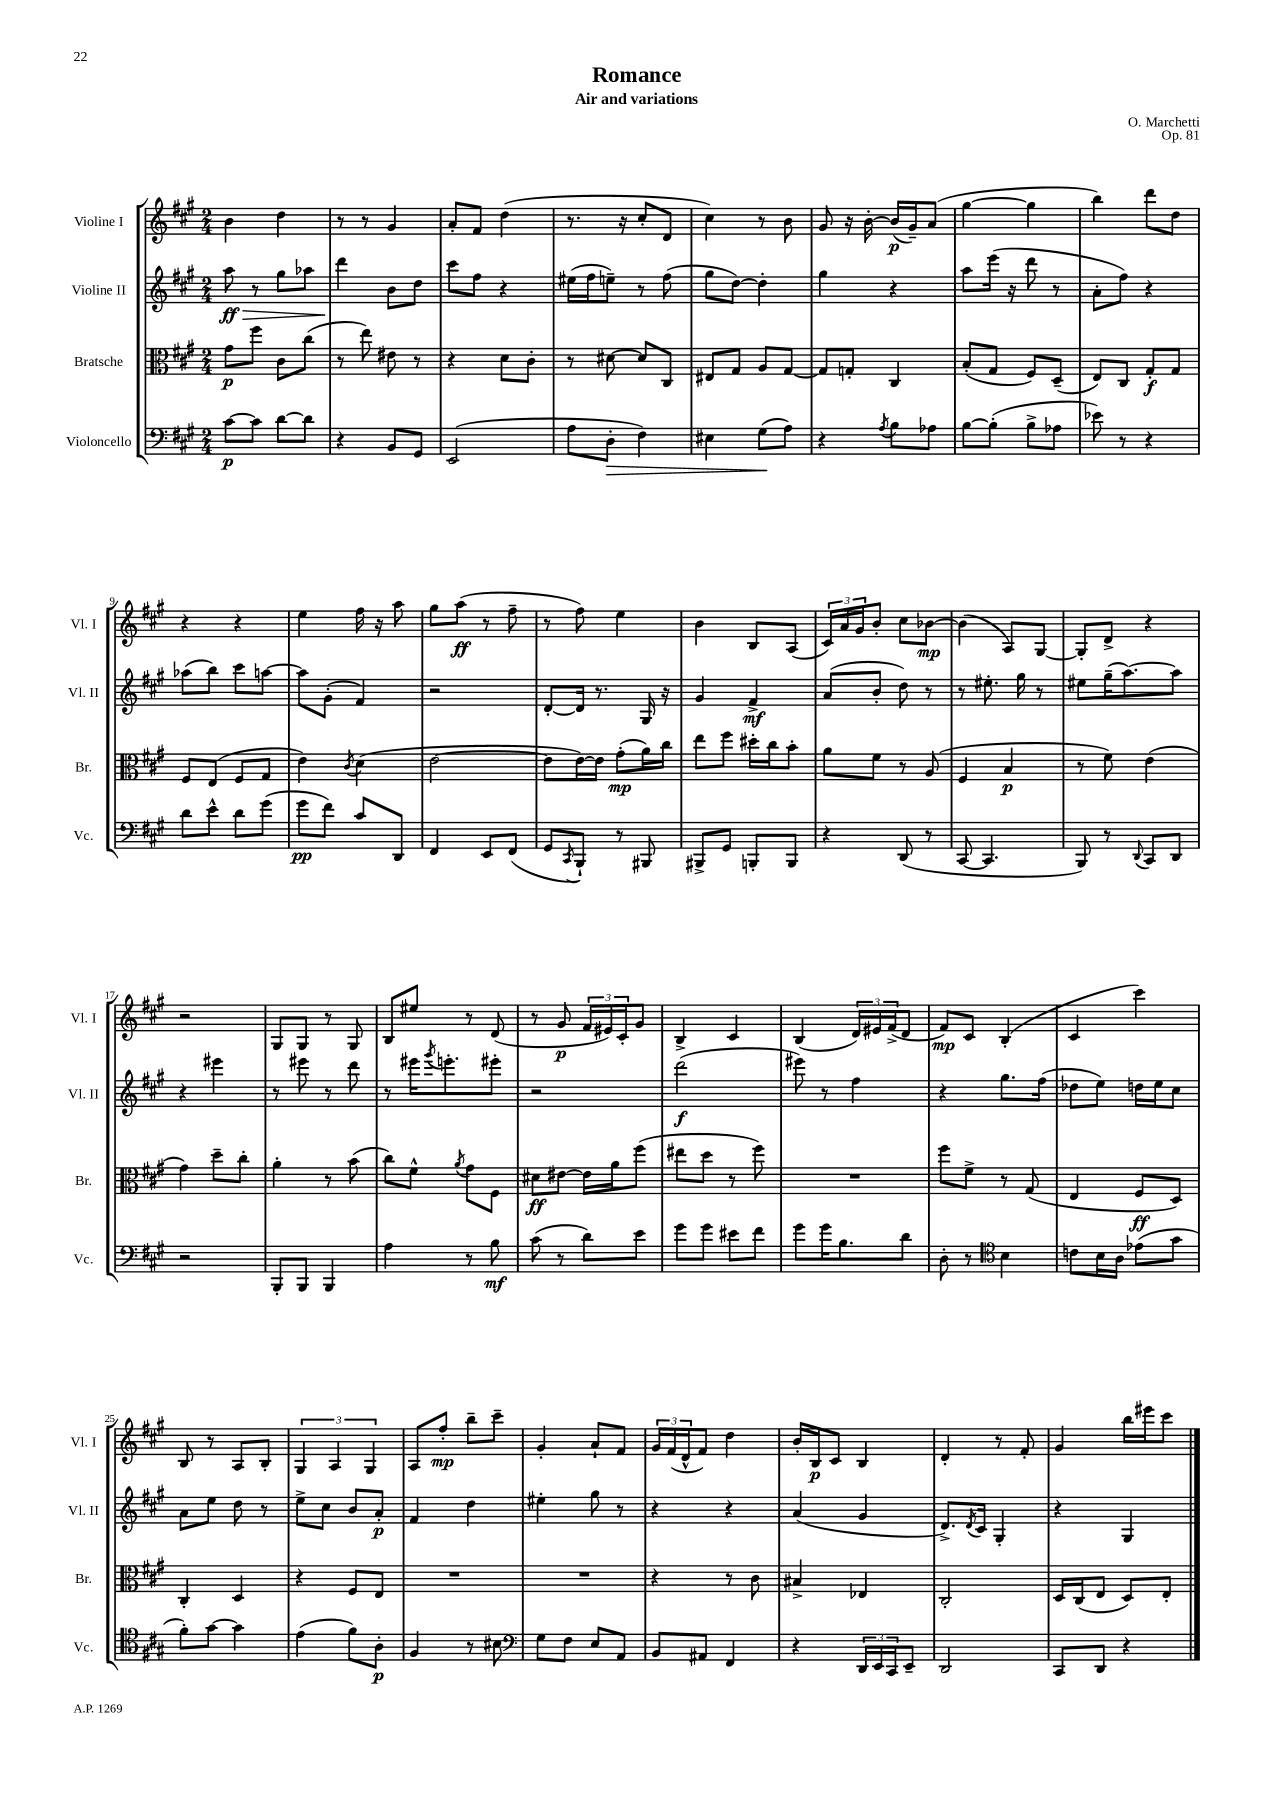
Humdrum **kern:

**kern	**dynam	**kern	**dynam	**kern	**dynam	**kern	**dynam
*part4	*part4	*part3	*part3	*part2	*part2	*part1	*part1
*staff4	*staff4	*staff3	*staff3	*staff2	*staff2	*staff1	*staff1
*I"Violoncello	*	*I"Bratsche	*	*I"Violine II	*	*I"Violine I	*
*I'Vc.	*	*I'Br.	*	*I'Vl. II	*	*I'Vl. I	*
*clefF4	*	*clefC3	*	*clefG2	*	*clefG2	*
*k[f#c#g#]	*	*k[f#c#g#]	*	*k[f#c#g#]	*	*k[f#c#g#]	*
*M2/4	*	*M2/4	*	*M2/4	*	*M2/4	*
=1	=1	=1	=1	=1	=1	=1	=1
!	!	!	!	!	!LO:HP:b	!	!
[8c#\L	p	8g#\L	p	8aa\	> ff	4b\	.
8c#\J]	.	8ff#\J	.	8r	.	.	.
[8d\L	.	8c#\L	.	8gg#\L	.	4dd\	.
8d\J]	.	(8cc#\J	.	8aa-X\J	.	.	.
=2	=2	=2	=2	=2	=2	=2	=2
4r	.	8r	.	4ddd\	.	8r	.
.	.	8ee\)	.	.	.	8r	.
8BB/L	.	8e#X\	.	8b\L	]	4g#/	.
8GG#/J	.	8r	.	8dd\J	.	.	.
=3	=3	=3	=3	=3	=3	=3	=3
(2EE/	.	4r	.	8ccc#\L	.	8a'/L	.
.	.	.	.	8ff#\J	.	8f#/J	.
.	.	8d\L	.	4r	.	(4dd\	.
.	.	8c#'\J	.	.	.	.	.
=4	=4	=4	=4	=4	=4	=4	=4
8A\L	.	8r	.	(16ee#X\LL	.	8.r	.
.	.	.	.	16ff#\J	.	.	.
!	!LO:HP:b	!	!	!	!	!	!
8D'\J	>	[8d#X\	.	8een~\J)	.	.	.
.	.	.	.	.	.	16r	.
4F#\)	.	8d#/L]	.	8r	.	8cc#'/L	.
.	.	8C#/J	.	(8ff#\	.	8d/J	.
=5	=5	=5	=5	=5	=5	=5	=5
4E#X\	.	8E#X/L	.	8gg#\L	.	4cc#\)	.
.	.	8G#/J	.	[8dd\J)	.	.	.
(8G#\L	.	8A/L	.	4dd'\]	.	8r	.
8A\J)	]	[8G#/J	.	.	.	8b\	.
=6	=6	=6	=6	=6	=6	=6	=6
4r	.	8G#/L]	.	4gg#\	.	8g#/	.
.	.	8Gn'/J	.	.	.	16r	.
.	.	.	.	.	.	[16b'\	.
8qA/	.	.	.	.	.	.	.
8B\L	.	4C#/	.	4r	.	(16b/LL]	p
.	.	.	.	.	.	16g#~/J)	.
8A-X\J	.	.	.	.	.	(8a/J	.
=7	=7	=7	=7	=7	=7	=7	=7
[8B\L	.	(8B'/L	.	8aa\L	.	[4gg#\	.
(8B'\J]	.	8G#/J	.	(16eee\Jk	.	.	.
.	.	.	.	16r	.	.	.
8B^\L	.	8F#/L)	.	8ddd\	.	4gg#\]	.
8A-X\J	.	(8D~/J	.	8r	.	.	.
=8	=8	=8	=8	=8	=8	=8	=8
8e-X\)	.	8E/L)	.	8a'\L	.	4bb\)	.
8r	.	8C#/J	.	8ff#\J)	.	.	.
4r	.	8G#'/L	f	4r	.	8ddd\L	.
.	.	8G#/J	.	.	.	8dd\J	.
!!LO:LB:g=z
=9	=9	=9	=9	=9	=9	=9	=9
8d\L	.	8F#/L	.	(8aa-X\L	.	4r	.
8e^^\J	.	(8E/J	.	8bb\J)	.	.	.
8d\L	.	8F#/L	.	8ccc#\L	.	4r	.
(8g#\J	.	8G#/J	.	[8aan\J	.	.	.
=10	=10	=10	=10	=10	=10	=10	=10
8g#\L	pp	4e\)	.	8aa\L]	.	4ee\	.
8f#\J)	.	.	.	(8g#'\J	.	.	.
.	.	8qc#/	.	.	.	.	.
8c#/L	.	(4d\	.	4f#/)	.	16ff#\	.
.	.	.	.	.	.	16r	.
8DD/J	.	.	.	.	.	8aa\	.
=11	=11	=11	=11	=11	=11	=11	=11
4FF#/	.	[2e\	.	2r	.	8gg#\L	.
.	.	.	.	.	.	(8aa\J	ff
8EE/L	.	.	.	.	.	8r	.
(8FF#/J	.	.	.	.	.	8ff#~\	.
=12	=12	=12	=12	=12	=12	=12	=12
8GG#/L	.	8e\L]	.	[8d'/L	.	8r	.
8qCC#/	.	.	.	.	.	.	.
8BBB`/J)	.	[16e\L)	.	16d/Jk]	.	8ff#\)	.
.	.	16e\JJ]	.	8.r	.	.	.
8r	.	(8g#'\L	mp	.	.	4ee\	.
8BBB#X/	.	16a\L)	.	16G#/	.	.	.
.	.	16cc#\JJ	.	16r	.	.	.
=13	=13	=13	=13	=13	=13	=13	=13
8BBB#X^/L	.	8ee\L	.	4g#/	.	4b\	.
8GG#/J	.	8ff#\J	.	.	.	.	.
8BBBn'/L	.	16dd#X'\LL	.	4f#^/	mf	8B/L	.
.	.	16cc#\J	.	.	.	.	.
8BBB/J	.	8b'\J	.	.	.	(8A/J	.
=14	=14	=14	=14	=14	=14	=14	=14
4r	.	8a\L	.	(8a/L	.	24c#/LL)	.
.	.	.	.	.	.	24a/	.
.	.	.	.	.	.	24g#/J	.
.	.	8f#\J	.	8b'/J	.	8b'/J	.
(8DD/	.	8r	.	8dd\)	.	8cc#\L	.
8r	.	(8A/	.	8r	.	[8b-X\J	mp
=15	=15	=15	=15	=15	=15	=15	=15
[8CC#/	.	4F#/	.	8r	.	(4b-\]	.
4.CC#/]	.	.	.	8.ee#X'\	.	.	.
.	.	4B/	p	.	.	8A/L)	.
.	.	.	.	16gg#\	.	.	.
.	.	.	.	8r	.	[8G#/J	.
=16	=16	=16	=16	=16	=16	=16	=16
8BBB/)	.	8r	.	8ee#X\L	.	8G#'/L]	.
8r	.	8f#\)	.	(16gg#~\K	.	8d^/J	.
.	.	.	.	[8.aa\)	.	.	.
8qqDD/	.	.	.	.	.	.	.
8CC#/L	.	(4e\	.	.	.	4r	.
8DD/J	.	.	.	8aa\J]	.	.	.
!!LO:LB:g=z
=17	=17	=17	=17	=17	=17	=17	=17
2r	.	4g#\)	.	4r	.	2r	.
.	.	8dd~\L	.	4eee#X\	.	.	.
.	.	8cc#'\J	.	.	.	.	.
=18	=18	=18	=18	=18	=18	=18	=18
8BBB'/L	.	4a'\	.	8r	.	8G#/L	.
8BBB/J	.	.	.	8eee#X\	.	8G#/J	.
4BBB/	.	8r	.	8r	.	8r	.
.	.	(8b\	.	8ddd\	.	8G#/	.
=19	=19	=19	=19	=19	=19	=19	=19
4A\	.	8cc#\L)	.	8r	.	8B/L	.
.	.	8f#^^\J	.	16eee#X\KL	.	8ee#X/J	.
.	.	.	.	8qggg#/	.	.	.
.	.	.	.	8.eeen'\	.	.	.
.	.	8qa/	.	.	.	.	.
8r	.	8g#\L	.	.	.	8r	.
8B\	mf	8F#\J	.	8eee#X'\J	.	(8d/	.
=20	=20	=20	=20	=20	=20	=20	=20
(8c#\	.	8d#X\L	ff	2r	.	8r	.
8r	.	[8e#X\J	.	.	.	8g#/	p
8d\L)	.	16e#\LL]	.	.	.	24f#/LL	.
.	.	.	.	.	.	24e#X/)	.
.	.	16a\J	.	.	.	.	.
.	.	.	.	.	.	24c#'/J	.
8e\J	.	(8ff#\J	.	.	.	8g#/J	.
=21	=21	=21	=21	=21	=21	=21	=21
8g#\L	.	8ee#X\L	.	(2ddd\	f	4B^/	.
8g#\J	.	8dd\J	.	.	.	.	.
8e#X\L	.	8r	.	.	.	4c#/	.
8f#\J	.	8ff#\)	.	.	.	.	.
=22	=22	=22	=22	=22	=22	=22	=22
8g#\L	.	2r	.	8eee#X\)	.	(4B/	.
16g#\K	.	.	.	8r	.	.	.
8.B\	.	.	.	.	.	.	.
.	.	.	.	4ff#\	.	24d/LL)	.
.	.	.	.	.	.	24e#X/	.
.	.	.	.	.	.	(24f#^/J	.
8d\J	.	.	.	.	.	8d/J	.
=23	=23	=23	=23	=23	=23	=23	=23
8D'\	.	8ff#\L	.	4r	.	8f#/L)	mp
8r	.	8f#^\J	.	.	.	8c#/J	.
*clefC4	*	*	*	*	*	*	*
4B\	.	8r	.	8.gg#\L	.	(4B'/	.
.	.	(8G#/	.	.	.	.	.
.	.	.	.	(16ff#\Jk	.	.	.
=24	=24	=24	=24	=24	=24	=24	=24
8cn\L	.	4E/	.	8dd-X\L	.	4c#/	.
16B\L	.	.	.	8ee\J)	.	.	.
16A\JJ	.	.	.	.	.	.	.
(8e-X\L	.	8F#/L	ff	16ddn\LL	.	4ccc#\)	.
.	.	.	.	16ee\J	.	.	.
8g#\J	.	8D/J)	.	8cc#\J	.	.	.
!!LO:LB:g=z
=25	=25	=25	=25	=25	=25	=25	=25
8f#'\L)	.	4C#'/	.	8a\L	.	8B/	.
[8g#\J	.	.	.	8ee\J	.	8r	.
4g#\]	.	4D/	.	8dd\	.	8A/L	.
.	.	.	.	8r	.	8B'/J	.
=26	=26	=26	=26	=26	=26	=26	=26
(4e\	.	4r	.	8ee^\L	.	6G#/	.
.	.	.	.	8cc#\J	.	.	.
.	.	.	.	.	.	6A/	.
8f#\L)	.	8F#/L	.	8b/L	.	.	.
.	.	.	.	.	.	6G#/	.
8A'\J	p	8E/J	.	8a'/J	p	.	.
=27	=27	=27	=27	=27	=27	=27	=27
4F#/	.	2r	.	4f#/	.	8A/L	.
.	.	.	.	.	.	8ff#'/J	mp
8r	.	.	.	4dd\	.	8bb~\L	.
8B#X\	.	.	.	.	.	8ccc#~\J	.
=28	=28	=28	=28	=28	=28	=28	=28
*clefF4	*	*	*	*	*	*	*
8G#\L	.	2r	.	4ee#X'\	.	4g#'/	.
8F#\J	.	.	.	.	.	.	.
8E/L	.	.	.	8gg#\	.	8a`/L	.
8AA/J	.	.	.	8r	.	8f#/J	.
=29	=29	=29	=29	=29	=29	=29	=29
8BB/L	.	4r	.	4r	.	24g#/LL	.
.	.	.	.	.	.	(24f#/	.
.	.	.	.	.	.	24d^^/J	.
8AA#X/J	.	.	.	.	.	8f#/J)	.
4FF#/	.	8r	.	4r	.	4dd\	.
.	.	8c#\	.	.	.	.	.
=30	=30	=30	=30	=30	=30	=30	=30
4r	.	4B#X^/	.	(4a/	.	16b'/LL	.
.	.	.	.	.	.	16B/J	p
.	.	.	.	.	.	8c#/J	.
24DD/LL	.	4E-X/	.	4g#/	.	4B/	.
24EE/	.	.	.	.	.	.	.
24CC#/J	.	.	.	.	.	.	.
8EE~/J	.	.	.	.	.	.	.
=31	=31	=31	=31	=31	=31	=31	=31
2DD/	.	2C#'/	.	8.d^/L)	.	4d'/	.
.	.	.	.	8qd/	.	.	.
.	.	.	.	16c#/Jk	.	.	.
.	.	.	.	4G#'/	.	8r	.
.	.	.	.	.	.	8f#'/	.
=32	=32	=32	=32	=32	=32	=32	=32
8CC#/L	.	16D/LL	.	4r	.	4g#/	.
.	.	(16C#/J	.	.	.	.	.
8DD/J	.	8E/J	.	.	.	.	.
4r	.	8D/L)	.	4G#/	.	16bb\LL	.
.	.	.	.	.	.	16eee#X\J	.
.	.	8E'/J	.	.	.	8ccc#\J	.
==	==	==	==	==	==	==	==
*-	*-	*-	*-	*-	*-	*-	*-
